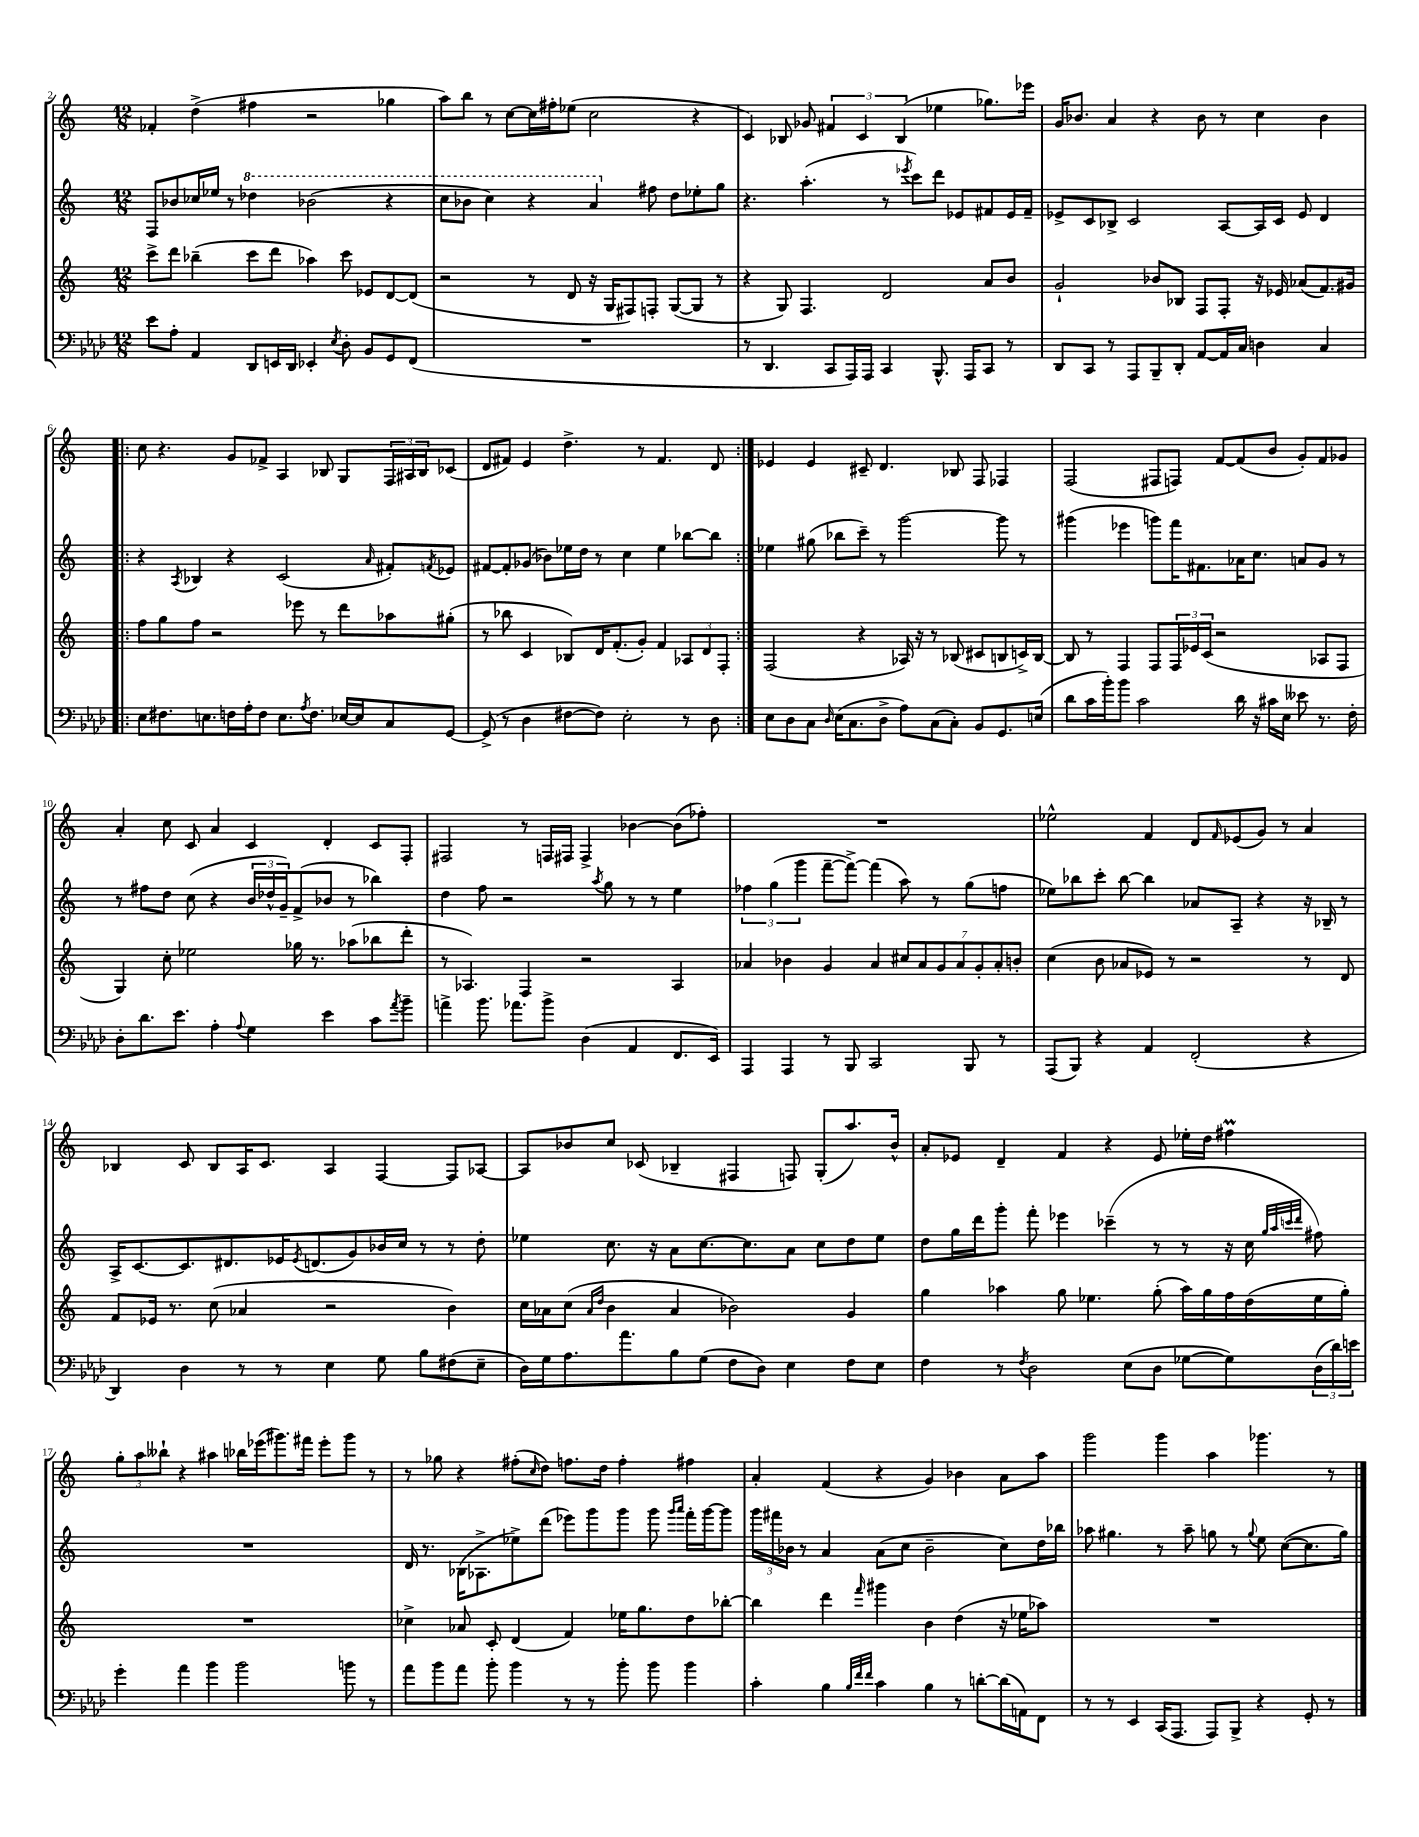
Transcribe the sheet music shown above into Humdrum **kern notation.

**kern	**kern	**kern	**kern
*part4	*part3	*part2	*part1
*staff4	*staff3	*staff2	*staff1
*clefF4	*clefG2	*clefG2	*clefG2
*k[b-e-a-d-]	*k[]	*k[]	*k[]
*M12/8	*M12/8	*M12/8	*M12/8
=2	=2	=2	=2
8e-\L	8ccc^\L	8F/L	4f-X'/
8A-'\J	8ddd\J	8b-X/	.
4AA-/	(4bb-X~\	16cc-X/L	(4dd^\
.	.	16ee-X/JJ	.
.	.	8r	.
*	*	*8va	*
8DD-/L	8ccc\L	4ddd-X\	4ff#X\
16EEn/L	8ddd\J	.	.
16DD-/JJ	.	.	.
4EE-X'/	4aa-X\)	(2bb-X\	2r
8qE-/	.	.	.
8D-'\	8ccc\	.	.
8BB-/L	8e-X/L	.	.
8GG/	[8d/	4r	4gg-X\
(8FF/J	(8d/J]	.	.
=3	=3	=3	=3
1.r	2r	8ccc\L	8aa\L)
.	.	8bb-X\J	8bb\J
.	.	4ccc\)	8r
.	.	.	[8cc\L
.	8r	4r	16cc\L]
.	.	.	16ff#X'\J
.	8d/	.	(8ee-X\J
.	16r	4aa/	2cc\
.	16G/KL	.	.
.	8F#X/)	.	.
*	*	*X8va	*
.	8Fn'/J	8ff#X\	.
.	([8G/L	8dd\L	.
.	8G/J]	8ee-X'\	4r
.	8r	8gg\J	.
=4	=4	=4	=4
8r	4r	4.r	4c/)
4.DD-/	.	.	.
.	8G/)	.	8B-X/
.	4.F/	(4.aa'\	8g-X/
8CC/L	.	.	6f#X/
16AAA-/L)	.	.	.
.	.	.	6c/
16AAA-/JJ	.	.	.
4CC/	2d/	8r	.
.	.	.	(6B-/
.	.	8qeee-X/	.
.	.	8ccc\L)	.
8.BBB-^^/	.	8ddd\J	4ee-X\
.	.	8e-X/L	.
16AAA-/KL	.	.	.
8CC/J	8a/L	8f#X/	8.gg-X\L)
8r	8b/J	16e-/L	.
.	.	16f#~/JJ	16eee-X\Jk
=5	=5	=5	=5
8DD-/L	2g`/	8e-X^/L	16g/KL
.	.	.	8.b-X/J
8CC/J	.	8c/	.
8r	.	8B-X^/J	4a/
8AAA-/L	.	2c/	.
8BBB-~/	8b-X/L	.	4r
8DD-'/J	8B-X/J	.	.
[8AA-/L	8F/L	.	8b-\
16AA-/L]	8F'/J	[8A/L	8r
16C/JJ	.	.	.
4Dn\	16r	16A/L]	4cc\
.	16e-X/	16c/JJ	.
.	(8a-X/L	8e-/	.
4C/	8.f/)	4d/	4b-\
.	16g#X/Jk	.	.
!!LO:LB:g=z
=6!|:	=6!|:	=6!|:	=6!|:
8E-\L	8ff\L	4r	8cc\
8.F#X\	8gg\	.	4.r
.	.	8qA/	.
.	8ff\J	4B-X/	.
8.En\	.	.	.
.	2r	.	.
16Fn\L	.	4r	8g/L
16A-'\J	.	.	.
8F\J	.	.	8f-X^/J
8.E\L	.	(2c/	4A/
.	8eee-X\	.	.
8qA-/	.	.	.
8.F\J	.	.	.
.	8r	.	8B-X/
[16E-X/LL	8ddd\L	.	8G/L
16E-/J]	.	.	.
.	.	16qqa/	.
8C/	8aa-X\	8f#X'/L)	24F/L
.	.	.	24A#X/
.	.	.	24B-/J
.	.	8qfn/	.
[8GG/J	(8gg#X'\J	8e-X/J	(8c-X/J
=7	=7	=7	=7
(8GG^/]	8r	[8f#X/L	8d/L
8r	8bb-X\	8f#'/]	8f#X/J)
4D-\	4c/	(8g-X/J	4e/
.	.	8b-X\L)	.
[8F#X\L	8B-X/L)	16ee-X\L	4.dd^\
.	.	16dd\JJ	.
8F#\J])	16d/K	8r	.
.	(8.f'/	.	.
2E-'\	.	4cc\	.
.	8g'/J)	.	8r
.	4f/	4ee-\	4.f#/
8r	12A-X/L	[8bb-X\L	.
.	12d/	.	.
8D-\	.	8bb-\J]	8d/
.	12F'/J	.	.
=8:|!	=8:|!	=8:|!	=8:|!
8E-\L	(2F/	4ee-X\	4e-X/
8D-\	.	.	.
8C\J	.	(8gg#X\	4e-/
16qqD-/	.	.	.
(16E-\KL	.	8bb-X\L	.
8.C\	.	.	.
.	4r	8ccc~\J)	8c#X~/
8D-^\J	.	8r	4.d/
8A-\L)	16A-X/)	[2ggg\	.
.	16r	.	.
(8C\	8r	.	.
8C'\J)	(8B-X/	.	8B-X/
8BB-/L	8c#X/L	.	8F/
8.GG/	8Bn/	8ggg\]	4F-X/
.	16cn^/L)	8r	.
(16En/Jk	[16B/JJ	.	.
=9	=9	=9	=9
8d-\L	8B/]	(4ggg#X\	(2F/
16c\L	8r	.	.
16b-'\J)	.	.	.
8b-\J	4F/	4eee-X\	.
2c\	.	.	.
.	8F/L	8gggn\L)	8F#X/L
.	24F/L	16fff\K	8Fn/J)
.	24e-X/	.	.
.	.	8.f#X\	.
.	(24c/JJ	.	.
.	2r	.	[8f/L
16d-\	.	16a-X\K	(8f/]
16r	.	8.cc\J	.
16c#X\LL	.	.	8b/J
16E-\JJ	.	.	.
8e--X\	.	8an/L	8g'/L)
8.r	8A-X/L	8g/J	8f/
.	8F/J	8r	8g-X/J
16F'\	.	.	.
!!LO:LB:g=z
=10	=10	=10	=10
8D-'\L	4G/)	8r	4a'/
8.d-\	.	8ff#X\L	.
.	8cc'\	8dd\J	8cc\
8.e-\J	.	.	.
.	2ee-X\	(8cc\	8c/
4A-'\	.	4r	4a/
8qqA-/	.	.	.
4G\	.	24b/LL	4c/
.	.	24dd-X^^/	.
.	.	24g~/J)	.
.	16gg-X\	(8f^/	.
.	8.r	.	.
4e-\	.	8b-X/J	4d'/
.	(8aa-X\L	8r	.
8c\L	8bb-X\	4bb-X\)	8c/L
8qa-/	.	.	.
8b-~\J	8ddd'\J	.	8F'/J
=11	=11	=11	=11
4an^\	8r	4dd\	2F#X/
.	4.A-X/)	.	.
8.b-\	.	8ff\	.
.	.	2r	.
8.a-X\L	.	.	.
.	4F/	.	8r
8b-^\J	.	.	16Fn/LL
.	.	.	16F#X/JJ
(4D-\	2r	.	4F#^/
.	.	8qaa/	.
.	.	8gg\	.
4AA-/	.	8r	[4b-X\
.	.	8r	.
8.FF/L	4A-/	4ee\	(8b-\L]
.	.	.	8ff-X'\J)
16EE-/Jk)	.	.	.
=12	=12	=12	=12
4AAA-/	4a-X/	6ff-X\	1.r
.	.	(6gg\	.
4AAA-/	4b-X\	.	.
.	.	6ggg\	.
8r	4g/	[8fff~\L	.
8BBB-/	.	8fff^\J_)	.
2CC/	4a-/	(4fff\]	.
.	14cc#X/L	8aa\)	.
.	14a-/	.	.
.	.	8r	.
.	14g/	.	.
.	14a-/	.	.
8BBB-/	.	(8gg\L	.
.	14g'/	.	.
.	14a-'/	.	.
8r	.	8ffn\J	.
.	14bn'/J	.	.
=13	=13	=13	=13
(8AAA-/L	(4cc\	8ee-X\L)	2ee-X^^\
8BBB-/J)	.	8bb-X\	.
4r	8b\	8ccc'\J	.
.	8a-X/L	[8bb-\	.
4AA-/	8e-X/J)	4bb-\]	4f/
.	8r	.	.
(2FF'/	2r	8a-X/L	8d/L
.	.	.	16qqf/
.	.	8A~/J	(8e-X/
.	.	4r	8g/J)
.	.	.	8r
4r	8r	16r	4a/
.	.	16B-X~/	.
.	8d/	8r	.
!!LO:LB:g=z
=14	=14	=14	=14
4DD-/)	8f/L	16A^/KL	4B-X/
.	.	[8.c/	.
.	16e-X/Jk	.	.
.	8.r	.	.
4D-\	.	8.c/]	8c/
.	(8cc\	.	8B-/L
.	.	8.d#X/	.
8r	4a-X/	.	16A/K
.	.	.	8.c/J
8r	.	16e-X/K	.
.	.	8qe-/	.
.	.	(8.dn/	.
4E-\	2r	.	4A/
.	.	8g/)	.
8G\	.	16b-X/L	[4F/
.	.	16cc/JJ	.
8B-\L	.	8r	.
(8F#X\	4b\)	8r	8F/L]
8E-~\J	.	8dd'\	[8A-X/J
=15	=15	=15	=15
16D-\LL)	16cc\LL	4ee-X\	8A-/L]
16G\J	16a-X\J	.	.
8.A-\	(8cc\J	.	8b-X/
.	16qqa-/LL	.	.
.	16qqdd/JJ	.	.
.	4b\	8.cc\	8cc/J
8.a-\	.	.	.
.	.	.	(8c-X/
.	.	16r	.
8B-\	4a-/	8a\L	4B-X~/
(8G\J	.	[8.cc\	.
8F\L	2b-X\)	.	4F#X/
.	.	8.cc\]	.
8D-\J)	.	.	.
4E-\	.	8a\J	8Fn/)
.	.	8cc\L	(8G'/L
8F\L	4g/	8dd\	8.aa/)
8E-\J	.	8ee-\J	.
.	.	.	16b-^^/Jk
=16	=16	=16	=16
4F\	4gg\	8dd\L	8a'/L
.	.	16gg\L	8e-X/J
.	.	16ddd\J	.
8r	4aa-X\	8ggg'\J	4d~/
8qF/	.	.	.
2D-\	.	8fff'\	.
.	8gg\	4eee-X\	4f/
.	4.ee-X\	.	.
.	.	(4ccc-X~\	4r
(8E-\L	.	.	.
8D-\J	(8gg'\	8r	8e-/
[8G-X\L	16aa-\LL)	8r	16ee-X'\LL
.	16gg\	.	16dd\JJ
8G-\])	16ff\	16r	4ff#Xm\
.	(16dd\	16cc\	.
.	.	32qqgg/LLL	.
.	.	32qqaa/	.
.	.	32qqcccn/	.
.	.	32qqddd/JJJ	.
(24D-\L	16ee-\	8ff#X\)	.
24d-\)	.	.	.
.	16gg'\JJ)	.	.
24en\JJ	.	.	.
!!LO:LB:g=z
=17	=17	=17	=17
4g'\	1.r	1.r	12gg'\L
.	.	.	12aa\
.	.	.	12bb--X`\J
4a-\	.	.	4r
4b-\	.	.	4aa#X\
2b-\	.	.	16bb-X\LL
.	.	.	(16eee-X\J
.	.	.	8.ggg#X\)
.	.	.	16fff#X\Jk
.	.	.	8eee-'\L
8bn\	.	.	8ggg#\J
8r	.	.	8r
=18	=18	=18	=18
8a-\L	4cc-X^\	16d/	8r
.	.	8.r	.
8b-\	.	.	8gg-X\
8a-\J	8a-X/	(16B-X\KL	4r
.	.	8.A-X^\	.
8b-'\	8c'/	.	.
4b-\	(4d/	8ee-X^\)	(8ff#X'\L
.	.	.	16qqcc/
.	.	(8ddd\J	8dd\J)
8r	4f/)	8eee-X\L)	8.ffn\L
8r	.	8ggg\	.
.	.	.	16dd\Jk
8b-'\	16ee-X\KL	8ggg\J	4ff'\
.	8.gg\	.	.
8b-\	.	8ggg\	.
.	.	16qqggg/LL	.
.	.	16qqaaa/JJ	.
4b-\	8dd\	16fff'\LL	4ff#X\
.	.	[16ggg\J	.
.	[8bb-X'\J	8ggg\J]	.
=19	=19	=19	=19
4c'\	4bb-\]	24ggg\LL	4a'/
.	.	24fff#X\	.
.	.	24b-X\JJ	.
.	.	8r	.
4B-\	4ddd\	4a/	(4f/
32qqB-/LLL	.	.	.
32qqf/	.	.	.
32qqf/JJJ	16qqfff/	.	.
4c\	4ggg#X\	(8a\L	4r
.	.	8cc\J	.
4B-\	4b\	2b-~\	4g/)
8r	(4dd\	.	4b-X\
[8dn'\L	.	.	.
(16d\L]	16r	8cc\L)	8a\L
16AAn\J)	16ee-X\KL	.	.
8FF\J	8aa-X\J)	16dd\L	8aa\J
.	.	16bb-X\JJ	.
=20	=20	=20	=20
8r	1.r	8aa-X\	2ggg\
8r	.	4.gg#X\	.
4EE-/	.	.	.
(16CC/KL	.	8r	4ggg\
8.AAA-/J	.	.	.
.	.	8aa-~\	.
8AAA-/L)	.	8ggn\	4aa\
8BBB-^/J	.	8r	.
.	.	8qqgg/	.
4r	.	8ee\	4.ggg-X\
.	.	([8cc\L	.
8GG'/	.	8.cc\]	.
8r	.	.	8r
.	.	16gg\Jk)	.
==	==	==	==
*-	*-	*-	*-
